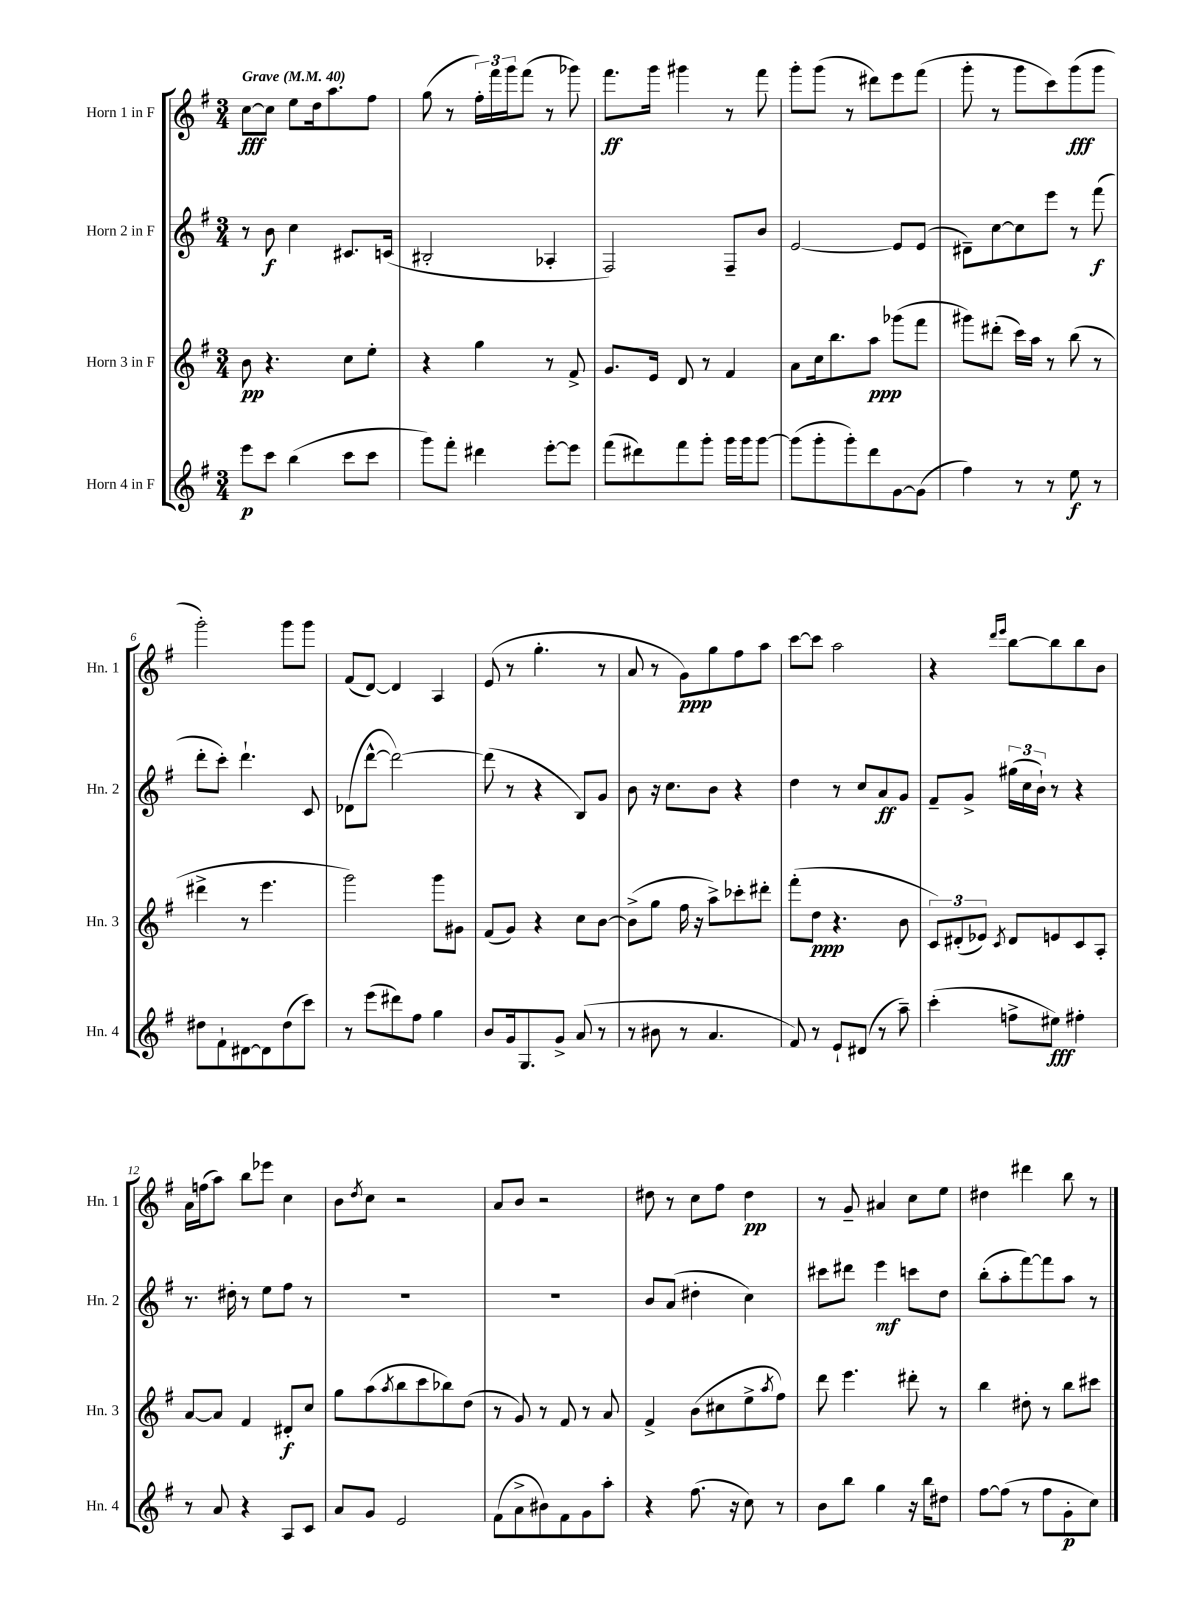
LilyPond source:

<<
\new StaffGroup <<
\new Staff = "s0" \with { instrumentName = "Horn 1 in F" shortInstrumentName = "Hn. 1" } {
    \clef treble \key g \major \numericTimeSignature \time 3/4 \tempo "Grave" 4 = 40
    c''8~\fff c''8 e''8 d''16 a''8. fis''8 |
    g''8( r8 \tuplet 3/2 { fis''16-.) fis'''16 g'''16 } fis'''8( r8 ges'''8) |
    fis'''8.\ff g'''16 gis'''4 r8 fis'''8 |
    g'''8-. g'''8( r8 dis'''8) e'''8 fis'''8( |
    g'''8-. r8 g'''8 c'''8) g'''8\fff( g'''8 |
    g'''2-.) g'''8 g'''8 |
    fis'8( d'8~) d'4 a4 |
    e'8( r8 g''4.-. r8 |
    a'8 r8 g'8\ppp) g''8 fis''8 a''8 |
    c'''8~ c'''8 a''2 |
    r4 \grace { d'''16 e'''16 } b''8~ b''8 b''8 b'8 |
    a'16 f''16( a''8) b''8 ees'''8 c''4 |
    b'8 \acciaccatura { d''8 } c''8 r2 |
    a'8 b'8 r2 |
    dis''8 r8 c''8 fis''8 dis''4\pp |
    r8 g'8-- ais'4 c''8 e''8 |
    dis''4 dis'''4 b''8 r8 \bar "|." |
}
\new Staff = "s1" \with { instrumentName = "Horn 2 in F" shortInstrumentName = "Hn. 2" } {
    \clef treble \key g \major \numericTimeSignature \time 3/4
    r8 b'8\f c''4 cis'8. c'16( |
    bis2-. aes4-. |
    fis2) fis8-- b'8 |
    e'2~ e'8 e'8( |
    dis'8--) c''8~ c''8 e'''8 r8 fis'''8\f( |
    d'''8-. c'''8-.) d'''4.-! c'8 |
    des'8( d'''8~-^ d'''2~) |
    d'''8( r8 r4 b8) g'8 |
    b'8 r16 c''8. b'8 r4 |
    d''4 r8 c''8 a'8\ff g'8 |
    fis'8-- g'8-> \tuplet 3/2 { gis''16( c''16 b'16-!) } r8 r4 |
    r8. dis''16-. r8 e''8 fis''8 r8 |
    R2. |
    R2. |
    b'8 a'8( dis''4-. c''4) |
    cis'''8 dis'''8 e'''4\mf c'''8 d''8 |
    b''8-.( a''8-. fis'''8~) fis'''8 a''8 r8 \bar "|." |
}
\new Staff = "s2" \with { instrumentName = "Horn 3 in F" shortInstrumentName = "Hn. 3" } {
    \clef treble \key g \major \numericTimeSignature \time 3/4
    b'8\pp r4. c''8 e''8-. |
    r4 g''4 r8 fis'8-> |
    g'8. e'16 d'8 r8 fis'4 |
    a'8 c''16 b''8. a''8\ppp ges'''8( fis'''8 |
    gis'''8) dis'''8-.( c'''16) a''16 r8 b''8( r8 |
    dis'''4-> r8 e'''4. |
    g'''2) g'''8 gis'8 |
    fis'8( g'8) r4 c''8 b'8~ |
    b'8->( g''8 fis''16 r16 a''8->) ces'''8-. dis'''8-. |
    fis'''8-.( d''8\ppp r4. b'8 |
    \tuplet 3/2 { c'8) dis'8-.( ees'8) } \acciaccatura { c'8 } dis'8 e'8 c'8 a8-. |
    a'8~ a'8 fis'4 dis'8-.\f c''8 |
    g''8 a''8( \acciaccatura { a''8 } b''8 c'''8 bes''8) d''8( |
    r8 g'8) r8 fis'8 r8 a'8 |
    fis'4-> b'8( cis''8 e''8-> \acciaccatura { a''8 } fis''8) |
    d'''8 e'''4. dis'''8-. r8 |
    b''4 dis''8-. r8 b''8 cis'''8 \bar "|." |
}
\new Staff = "s3" \with { instrumentName = "Horn 4 in F" shortInstrumentName = "Hn. 4" } {
    \clef treble \key g \major \numericTimeSignature \time 3/4
    e'''8\p c'''8 b''4( c'''8 c'''8 |
    g'''8) fis'''8-. dis'''4 e'''8~-. e'''8 |
    fis'''8( dis'''8) fis'''8 g'''8-. g'''16 g'''16 g'''8~ |
    g'''8( g'''8-. g'''8-.) d'''8 g'8~ g'8( |
    fis''4) r8 r8 e''8\f r8 |
    dis''8 fis'8-! dis'8~ dis'8 dis''8( c'''8) |
    r8 e'''8( dis'''8) fis''8 g''4 |
    b'8 g'16 g8. g'8-> a'8( r8 |
    r8 bis'8 r8 a'4. |
    fis'8) r8 e'8-! dis'8( r8 a''8--) |
    c'''4-.( f''8-> eis''8\fff) fis''4-. |
    r8 a'8 r4 a8 c'8 |
    a'8 g'8 e'2 |
    fis'8( a'8-> bis'8) fis'8 g'8 a''8-. |
    r4 fis''8.( r16 c''8) r8 |
    b'8 b''8 g''4 r16 b''16 dis''8 |
    fis''8~ fis''8( r8 fis''8 g'8-.\p c''8) \bar "|." |
}
>>
>>
